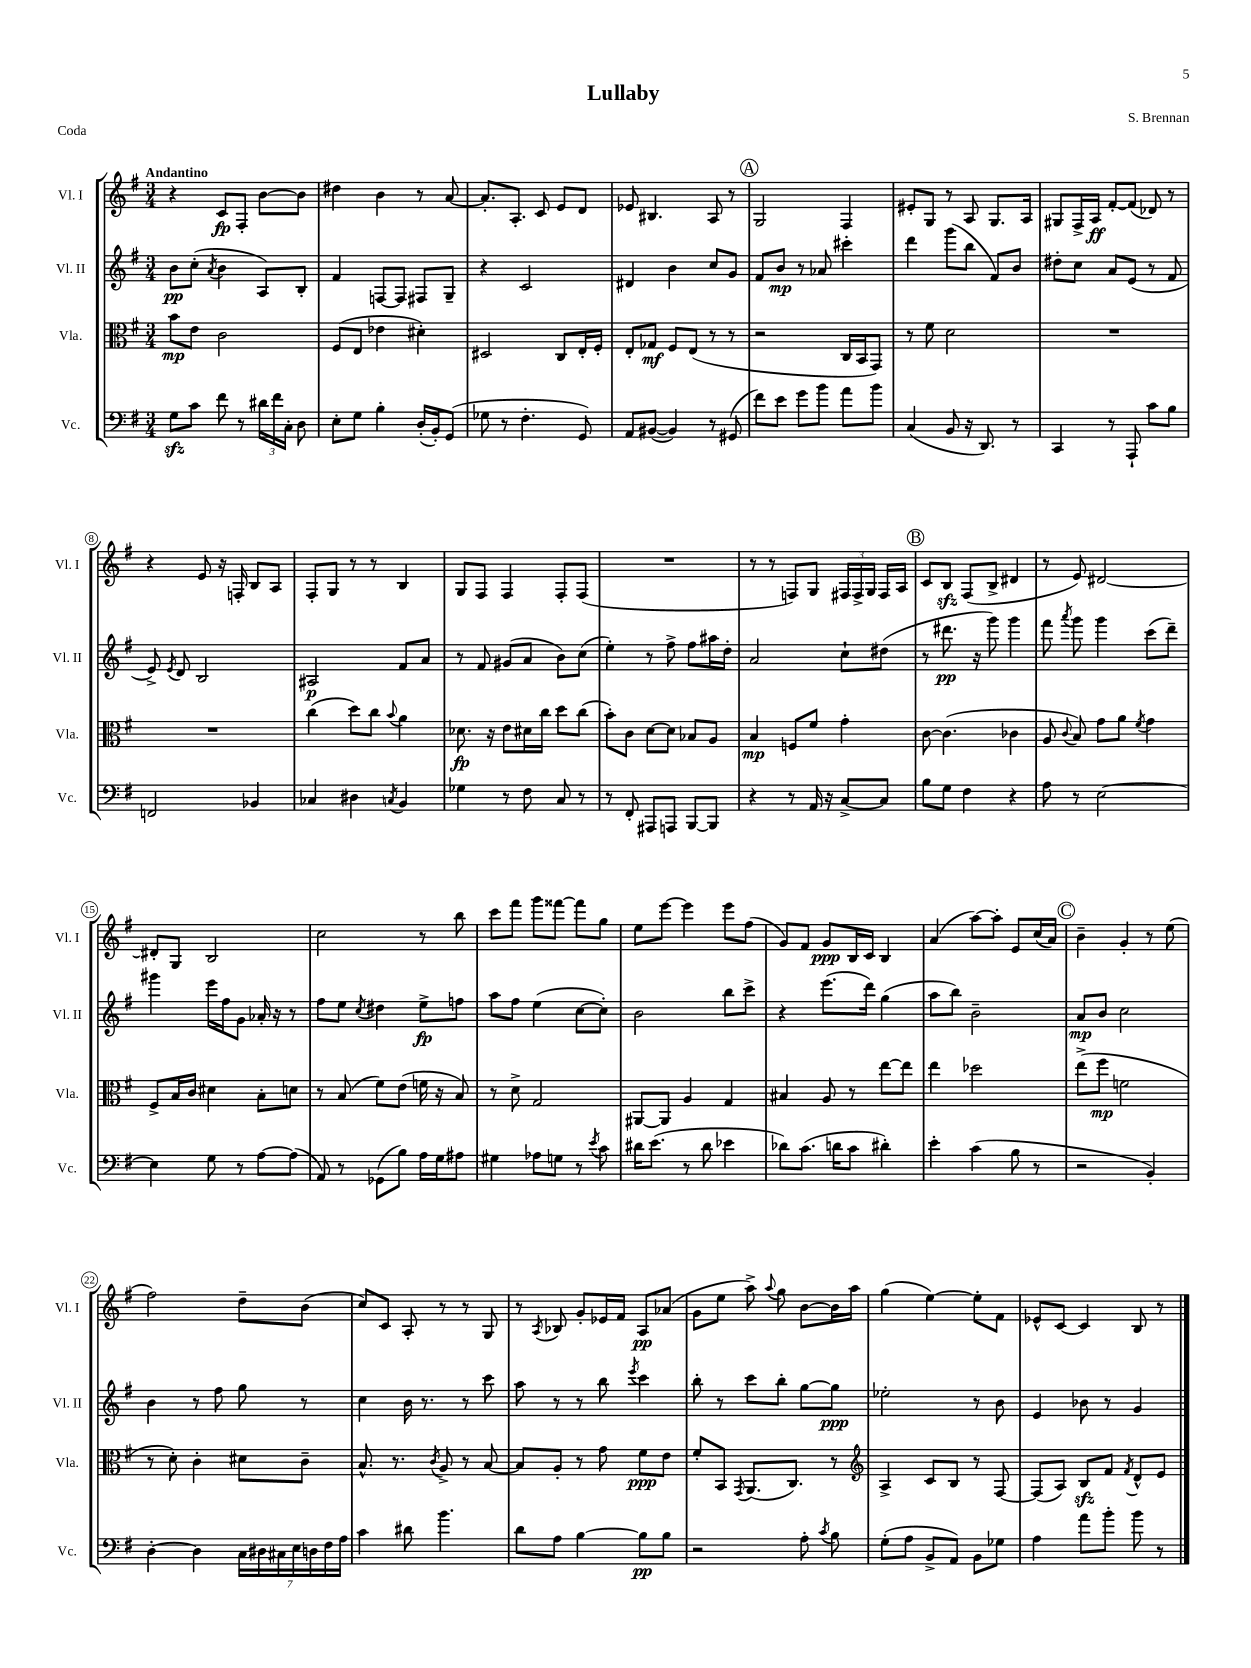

**kern	**kern	**kern	**kern
*staff4	*staff3	*staff2	*staff1
*clefF4	*clefC3	*clefG2	*clefG2
*k[f#]	*k[f#]	*k[f#]	*k[f#]
*M3/4	*M3/4	*M3/4	*M3/4
8G	8b	8b	4r
8c	8e	(8cc'	.
.	.	8qa	.
8f#	2c	4b	8c
8r	.	.	8F#'
24d#	.	8A)	[8b
24f#	.	.	.
24C'	.	.	.
8D	.	8B'	8b]
=	=	=	=
8E'	(8F#	4f#	4dd#
8G	8E	.	.
4B'	4e-	[8F	4b
.	.	8F]	.
(16D'	4d#')	8F#	8r
16BB')	.	.	.
(8GG	.	8G~	[8a
=	=	=	=
8G-	2D#	4r	8.a']
8r	.	.	.
.	.	.	8.A'
4.F#'	.	2c	.
.	.	.	8c
.	8C	.	8e
8GG)	16E'	.	8d
.	16F#'	.	.
=	=	=	=
8AA	8E'	4d#	8e-
([8BB#	8G-	.	4.B#
4BB#])	8F#	4b	.
.	(8E	.	.
8r	8r	8cc	8A
(8GG#	8r	8g	8r
=	=	=	=
8f#)	2r	8f#	2G
8e	.	8b	.
8g	.	8r	.
8b	.	8a-	.
8a	16C	4ccc#'	4F#
.	16BB	.	.
8b	8GG)	.	.
=	=	=	=
(4C	8r	4ddd	8e#'
.	8f#	.	8G
8BB	2d	(8ggg	8r
16r	.	8bb	8A
8.DD)	.	.	.
.	.	8f#)	8.G
8r	.	8b	.
.	.	.	16A
=	=	=	=
4CC	2.r	8dd#'	8G#
.	.	8cc	16F#^
.	.	.	16A
8r	.	8a	[8f#'
8AAA`	.	(8e	(8f#]
8c	.	8r	8d-)
8B	.	8f#	8r
=	=	=	=
2FF	2.r	8e^)	4r
.	.	8qe	.
.	.	8d	.
.	.	2B	8e
.	.	.	16r
.	.	.	16F'
4BB-	.	.	8B
.	.	.	8A
=	=	=	=
4C-	(4cc	2A#	8F#'
.	.	.	8G
4D#	8dd)	.	8r
.	8cc	.	8r
8qC	8qqb	.	.
4BB	4a	8f#	4B
.	.	8a	.
=	=	=	=
4G-	8.d-	8r	8G
.	.	8f#	8F#
.	16r	.	.
8r	8e	(8g#	4F#
8F#	16d#	8a	.
.	16cc	.	.
8C	8dd	8b)	8F#'
8r	(8cc	(8cc	(8F#
=	=	=	=
8r	8b')	4ee')	2.r
8FF#'	8c	.	.
8AAA#	[8d	8r	.
8AAA	8d]	8ff#^	.
[8BBB	8B-	8ff#	.
8BBB]	8A	16aa#	.
.	.	16dd'	.
=	=	=	=
4r	4B	2a	8r
.	.	.	8r
8r	8F	.	8F)
16AA	8f#	.	8G
16r	.	.	.
[8C^	4g'	8cc`	24F#
.	.	.	24F#^
.	.	.	24G
8C]	.	(8dd#	16F#
.	.	.	16A
=	=	=	=
8B	[8c	8r	8c
8G	(4.c]	8.ddd#	8B
4F#	.	.	(8F#
.	.	16r	.
.	.	8ggg)	8B^
4r	4c-	4ggg	4d#
=	=	=	=
8A	8A	8fff#	8r
.	8qqc	8qaaa	.
8r	8B)	8ggg	8e)
[2E	8g	4ggg	[2d#
.	8a	.	.
.	8qf#	.	.
.	4g	(8ccc	.
.	.	8ddd~)	.
=	=	=	=
4E]	8F#^	4ggg#	8d#']
.	16B	.	8G
.	16c	.	.
8G	4d#	16eee	2B
.	.	16ff#	.
8r	.	8g	.
[8A	8B'	16a-'	.
.	.	16r	.
(8A]	8d	8r	.
=	=	=	=
8AA)	8r	8ff#	2cc
8r	(8B	8ee	.
.	.	8qcc	.
(8GG-	8f#)	4dd#	.
8B)	(8e	.	.
16A	16f	8ee^	8r
16G	16r	.	.
8A#	8B)	8ff	8bb
=	=	=	=
4G#	8r	8aa	8ccc
.	8d^	8ff#	8fff#
8A-	2G	(4ee	8ggg
8G	.	.	[8fff##
8r	.	[8cc	8fff##]
8qe	.	.	.
8c	.	8cc'])	8gg
=	=	=	=
16d#	[8AA#	2b	8ee
(8.e	.	.	.
.	8AA#]	.	[8eee
8r	4A	.	4eee]
8d#	.	.	.
4e-	4G	8bb	8eee
.	.	8ccc^	(8ff#
=	=	=	=
8d-)	4B#	4r	8g)
(8.c	.	.	8f#
.	8A	(8.eee	8g
16d	.	.	.
8c	8r	.	16B
.	.	16ddd)	16c
4d#')	[8ee	(4gg	4B
.	8ee]	.	.
=	=	=	=
4e'	4ee	8aa	(4a
.	.	8bb)	.
(4c	2dd-	2b~	[8aa)
.	.	.	8aa']
8B	.	.	8e
8r	.	.	(16cc
.	.	.	16a)
=	=	=	=
2r	(8ee^	8a	4b~
.	8ff#	8b	.
.	2f	2cc	4g'
4BB')	.	.	8r
.	.	.	(8ee
=	=	=	=
[4D'	8r	4b	2ff#)
.	8d')	.	.
4D]	4c'	8r	.
.	.	8ff#	.
28C	8d#	8gg	8dd~
28D#	.	.	.
28C#	.	.	.
28E	.	.	.
.	8c~	8r	(8b
28D	.	.	.
28F#	.	.	.
28A	.	.	.
=	=	=	=
4c	8.B^^	4cc	8cc)
.	.	.	8c
.	8.r	.	.
8d#	.	16b	8A'
.	.	8.r	.
.	8qc	.	.
4.b	8A^	.	8r
.	8r	8r	8r
.	[8B	8ccc	8G
=	=	=	=
8d	8B]	8aa	8r
.	.	.	8qA
8A	8A'	8r	8B-
[4B	8r	8r	8g'
.	8g	8bb	16e-
.	.	.	16f#
.	.	8qeee	.
8B]	8f#	4ccc	8A
8B	8e	.	(8a-
=	=	=	=
2r	8f#'	8bb'	8g
.	8BB	8r	8ee
.	8qGG	.	.
.	(8.AA	8ccc	8aa^)
.	.	.	8qqaa
.	.	8bb'	8gg
.	8.C)	.	.
8A'	.	[8gg	[8b
8qc	.	.	.
8B	8r	8gg]	16b]
.	.	.	16aa
=	=	=	=
*	*clefG2	*	*
(8G'	4A^	2ee-'	(4gg
8A	.	.	.
8BB^	8c	.	[4ee)
8AA)	8B	.	.
8BB	8r	8r	8ee']
8G-	[8F#	8b	8f#
=	=	=	=
4A	(8F#]	4e	8e-^^
.	8A)	.	[8c
8a	8B	8b-	4c]
8b'	8f#	8r	.
.	8qf#	.	.
8b	8d^^	4g	8B
8r	8e	.	8r
==	==	==	==
*-	*-	*-	*-
